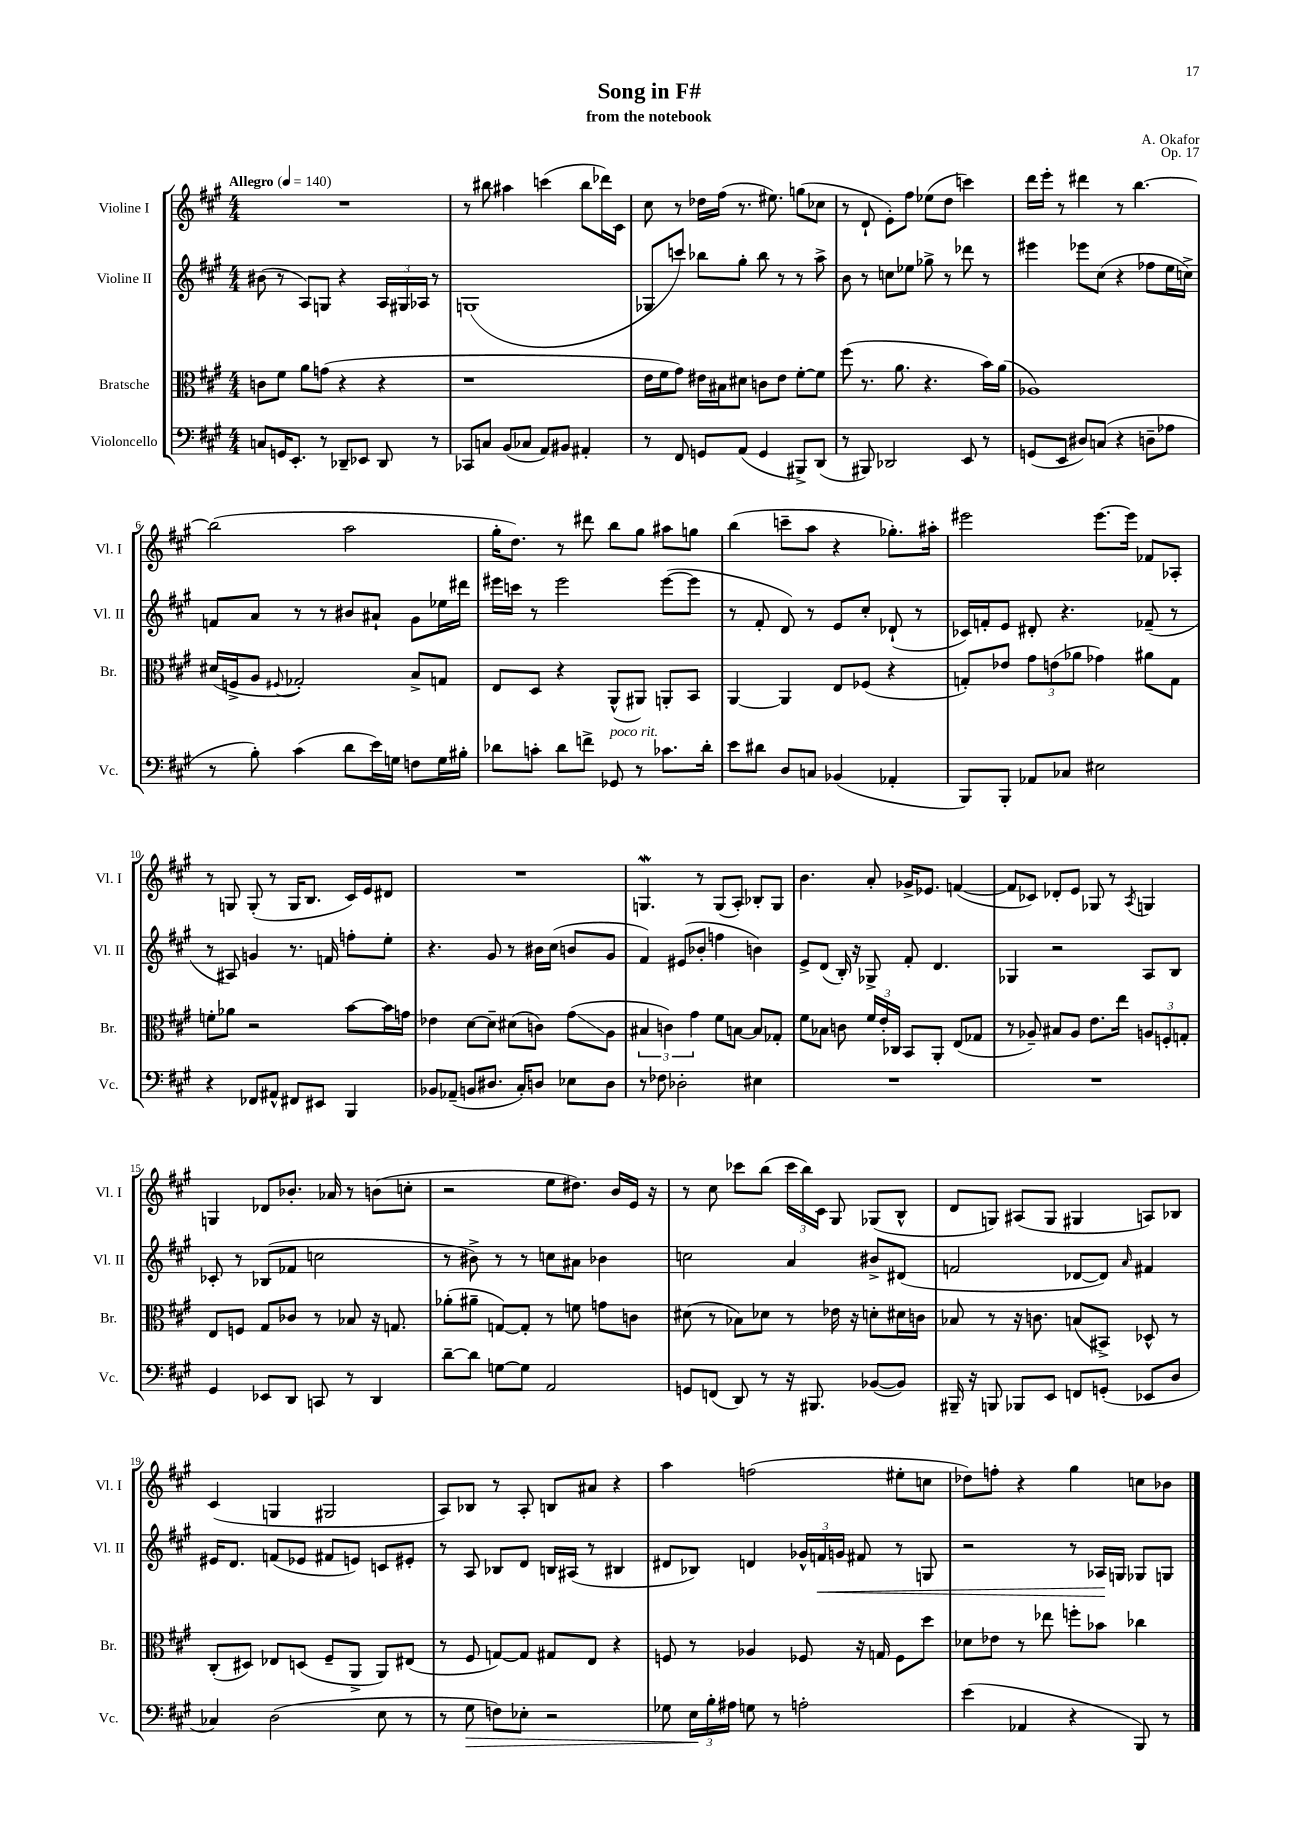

**kern	**kern	**kern	**kern
*staff4	*staff3	*staff2	*staff1
*clefF4	*clefC3	*clefG2	*clefG2
*k[f#c#g#]	*k[f#c#g#]	*k[f#c#g#]	*k[f#c#g#]
*M4/4	*M4/4	*M4/4	*M4/4
*MM140	*MM140	*MM140	*MM140
8C	8c	(8b#	1r
16GG	8f#	8r	.
8.EE'	.	.	.
.	8a	8A)	.
8r	(8g	8G	.
8DD-~	4r	4r	.
8EE-	.	.	.
8DD-	4r	24A	.
.	.	24G#	.
.	.	24A-	.
8r	.	8r	.
=	=	=	=
8CC-	1r	(1G	8r
8C	.	.	8bb#
(8BB	.	.	4aa#
8C-	.	.	.
8AA)	.	.	(4ccc
8BB#	.	.	.
4AA#'	.	.	8bb#
.	.	.	16ddd-)
.	.	.	16c#
=	=	=	=
8r	16e	8G-	8cc#
.	16f#	.	.
8FF#	8g#)	8ccc)	8r
8GG	16e#	8bb-	16dd-
.	16B#	.	(16ff#
(8AA	8d#	8gg#'	8.r
4GG	8c	8bb-	.
.	.	.	8.ee#)
.	8e#	8r	.
8BBB#^)	[8f#'	8r	(8gg
(8DD	8f#]	8aa^	8cc-
=	=	=	=
8r	(8ff#	8b	8r
8BBB#)	8.r	8r	8d`
2DD-	.	8cc	8e')
.	8.a	.	.
.	.	8ee-	8ff#
.	4.r	8gg-^	(8ee-
.	.	8r	8dd
8EE	.	8ddd-	4ccc)
8r	16b)	8r	.
.	(16a	.	.
=	=	=	=
(8GG	1A-)	4eee#	16ddd
.	.	.	16eee'
8EE	.	.	8r
8D#)	.	8eee-	4ddd#
(8C	.	(8cc#	.
4r	.	4r	8r
.	.	.	[4.bb
8D~	.	8ff-	.
8A-	.	16ee	.
.	.	16cc^)	.
=	=	=	=
8r	(16d#	8f	(2bb]
.	16F^	.	.
8B')	8A	8a	.
.	8qqF#	.	.
(4c#	2G-')	8r	.
.	.	8r	.
8d	.	8b#	2aa
16e)	.	8a#`	.
16G	.	.	.
8F	8B^	8g#	.
16G	8G	16ee-	.
16B#'	.	16ddd#	.
=	=	=	=
8d-	8E	16eee#	16gg#'
.	.	16ccc	8.dd)
8c'	8D	8r	.
8d-	4r	2eee#	8r
8f^	.	.	8ddd#
8GG-	(8AA^^	.	8bb
8r	8AA#)	.	8gg#
8.c-	8AA'	([8eee#	8aa#
.	8BB	8eee#]	8gg
16d-'	.	.	.
=	=	=	=
8e	[4AA	8r	(4bb
8d#	.	8f#'	.
8D	4AA]	8d)	8ccc~
8C	.	8r	8aa
(4BB-	8E	8e	4r
.	(8F-	8cc#'	.
4AA-'	4r	(8d-`	8.gg-')
.	.	8r	.
.	.	.	16aa#'
=	=	=	=
8BBB)	8G')	16c-)	2eee#
.	.	16f'	.
8BBB'	8e-	8e	.
8AA-	12g#	8d#'	.
.	(12e	.	.
8C-	.	4.r	.
.	12a-	.	.
2E#	4g-)	.	[8.eee#
.	.	.	16eee#]
.	8a#	(8f-~	8f-
.	8G	8r	8A-'
=	=	=	=
4r	8f'	8r	8r
.	8a-	8A#)	8G
8FF-	2r	4g	(8G'
8AA#^^	.	.	8r
8FF#	.	8.r	16G
.	.	.	8.B
8EE#	.	.	.
.	.	16f	.
4BBB	[8b	8ff'	16c#)
.	.	.	16e
.	16b]	8ee'	8d#
.	16g	.	.
=	=	=	=
8BB-	4e-	4.r	1r
(8AA-~	.	.	.
8BB	[8d	.	.
8.D#	8d~]	8g#	.
.	(8d#	8r	.
16C#')	.	.	.
8D	8c)	16b#	.
.	.	(16cc#	.
8E-	(8g#	8b	.
8D	8A	8g#	.
=	=	=	=
8r	6B#	4f#)	4.G
8F-	.	.	.
.	6c)	.	.
2D-'	.	(8e#	.
.	6g#	.	.
.	.	8b-'	8r
.	8f#	4ff	(8G
.	[8B	.	8A')
4E#	8B]	4b)	8B-'
.	8G-'	.	8G
=	=	=	=
1r	8f#	8e^	4.b
.	8B-	(8d	.
.	8c	16B')	.
.	.	16r	.
.	24f#	8G-^	8a'
.	24e'	.	.
.	24C-	.	.
.	8BB	8f#'	16g-^
.	.	.	8.e-
.	8AA'	4.d	.
.	(8E	.	([4f
.	8G-	.	.
=	=	=	=
1r	8r	4G-	8f]
.	8A-~)	.	8c-)
.	8B#	2r	8d-'
.	8A-	.	8e
.	8.e	.	8G-
.	.	.	8r
.	16ee	.	.
.	.	.	8qA
.	12A	8A	4G
.	12F'	.	.
.	.	8B	.
.	12G'	.	.
=	=	=	=
4GG#	8E	8c-'	4G
.	8F	8r	.
8EE-	8G#	(8B-	8d-
8DD	8c-	8f-	8.b-'
8CC	8r	2cc	.
.	.	.	16a-
8r	8B-	.	8r
4DD	16r	.	(8b
.	8.G	.	.
.	.	.	8cc'
=	=	=	=
[8d~	(8a-'	8r	2r
8d]	8a#~	8b#^)	.
[8G	[8G)	8r	.
8G]	8G']	8r	.
2AA	8r	8cc	8ee
.	8f	8a#	8.dd#)
.	8g	4b-	.
.	.	.	16b
.	8c	.	16e
.	.	.	16r
=	=	=	=
8GG	(8d#	2cc	8r
(8FF	8r	.	8cc#
8DD)	8B-)	.	8ccc-
8r	8d-	.	(8bb
16r	8r	4a	24ccc-
.	.	.	24bb)
8.BBB#	.	.	.
.	.	.	24c#
.	16e-	.	8G#
.	16r	.	.
([8BB-	8d'	8b#^	(8G-
8BB-])	16d#	(8d#	8B^^
.	16c	.	.
=	=	=	=
16BBB#~	8B-	2f	8d
16r	.	.	.
8BBB	8r	.	8G)
8BBB-	16r	.	(8A#
.	8.c	.	.
8EE	.	.	8G
8FF	(8B	[8d-	4G#
(8GG'	8BB#^)	8d-])	.
.	.	16qqa	.
8EE-	8D-^^	4f#	8A)
8D	8r	.	8B-
=	=	=	=
4C-)	(8C#'	16e#	(4c#
.	.	8.d	.
.	8D#)	.	.
(2D	8E-	(8f	4G
.	(8D	8e-	.
.	8F#~	8f#	2G#
.	8AA^	8e)	.
8E	8AA)	8c	.
8r	(8E#	8e#'	.
=	=	=	=
8r	8r	8r	8A)
8G#	8F#	8A	8B-
8F)	[8G)	8B-	8r
8E-'	8G]	8d	8A'
2r	8G#	16B	8B
.	.	(16A#	.
.	8E	8r	8a#
.	4r	4B#	4r
=	=	=	=
8G-	8F	8d#	4aa
24E	8r	8B-)	.
24B'	.	.	.
24A#	.	.	.
8G	4A-	4d	(2ff
8r	.	.	.
2A'	8F-	24g-^^	.
.	.	24f	.
.	.	24g	.
.	16r	8f#	.
.	16G	.	.
.	8F-	8r	8ee#'
.	8dd	8G	8cc
=	=	=	=
(4e	8d-	2r	8dd-)
.	8e-	.	8ff'
4AA-	8r	.	4r
.	8ee-	.	.
4r	8ff'	8r	4gg#
.	8b-	16A-	.
.	.	16G	.
8BBB)	4cc-	8G-	8cc
8r	.	8G	8b-
==	==	==	==
*-	*-	*-	*-
